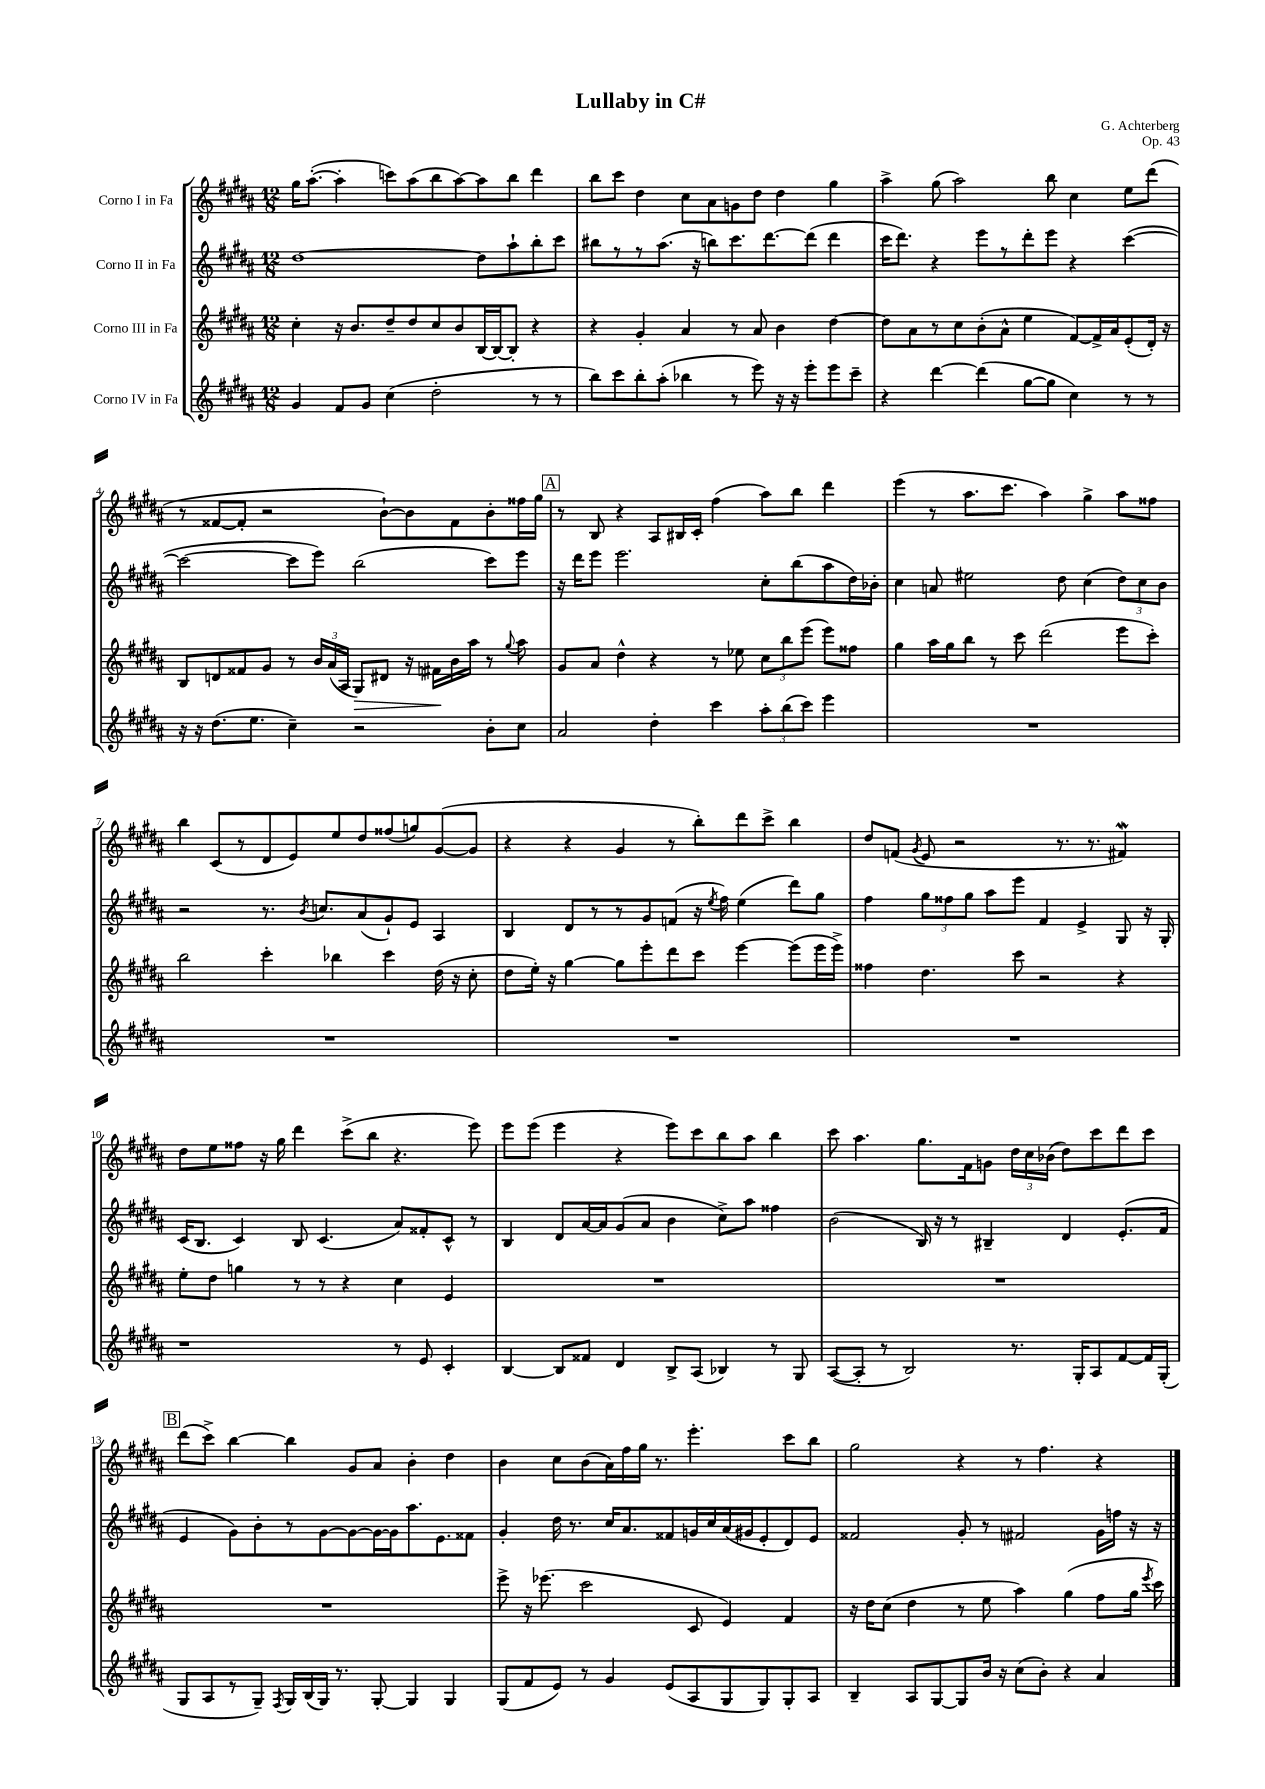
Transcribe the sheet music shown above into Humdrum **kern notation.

**kern	**kern	**kern	**kern
*staff4	*staff3	*staff2	*staff1
*clefG2	*clefG2	*clefG2	*clefG2
*k[f#c#g#d#a#]	*k[f#c#g#d#a#]	*k[f#c#g#d#a#]	*k[f#c#g#d#a#]
*M12/8	*M12/8	*M12/8	*M12/8
4g#	4cc#'	[1dd#	16gg#
.	.	.	([8.aa#'
8f#	16r	.	4aa#']
.	8.b	.	.
8g#	.	.	.
(4cc#	8dd#~	.	8ccc)
.	8dd#	.	(8aa#
2dd#'	8cc#	.	8bb
.	8b	.	[8aa#)
.	[16B	8dd#]	8aa#]
.	16B_	.	.
.	8B']	8aa#`	8bb
8r	4r	8bb'	4ddd#
8r	.	8ccc#	.
=	=	=	=
8bb)	4r	8bb#	8bb
8ccc#	.	8r	8ccc#
8bb'	4g#'	8r	4dd#
(8aa#'	.	(8.aa#	.
4bb-	4a#	.	8cc#
.	.	16r	.
.	.	8bb)	8a#
8r	8r	8.ccc#	8g
8eee)	8a#	.	8dd#
.	.	[8.ddd#	.
16r	4b	.	4dd#
16r	.	.	.
8eee'	.	(8ddd#]	.
8eee	[4dd#	4ddd#	4gg#
8ccc#~	.	.	.
=	=	=	=
4r	8dd#]	16ccc#	4aa#^
.	.	8.ddd#)	.
.	8a#	.	.
[4ddd#	8r	4r	(8gg#
.	8cc#	.	2aa#)
(4ddd#]	(8b'	8eee	.
.	8a#^^	8r	.
[8gg#	4ee	8ddd#'	.
8gg#]	.	8eee	8bb
4cc#)	[8f#)	4r	4cc#
.	16f#^]	.	.
.	16a#	.	.
8r	(8e'	([4ccc#	8ee
8r	16d#')	.	(8ddd#
.	16r	.	.
=	=	=	=
16r	8B	2ccc#_	8r
16r	.	.	.
(8.dd#	8d	.	[8f##
.	8f##	.	8f##']
8.ee	.	.	.
.	8g#	.	2r
4cc#~)	8r	8ccc#]	.
.	24b	8eee)	.
.	(24a#	.	.
.	24A#	.	.
2r	8G#)	(2bb	.
.	8d#	.	[8b`)
.	16r	.	8b]
.	16f#	.	.
.	16b	.	8f##
.	16aa#	.	.
8b'	8r	8ccc#)	8b'
.	8qqgg#	.	.
8cc#	8aa#	8eee	16ff##
.	.	.	16gg#
=	=	=	=
2a#	8g#	16r	8r
.	.	16ddd#	.
.	8a#	8eee	8B
.	4dd#^^	2.eee	4r
4dd#'	4r	.	8A#
.	.	.	16B#
.	.	.	16c#'
4ccc#	8r	.	(4ff#
.	8ee-	.	.
12aa#'	12cc#	8cc#'	8aa#)
(12bb	12bb	.	.
.	.	(8bb	8bb
12ccc#)	(12eee	.	.
4eee	8eee)	8aa#	4ddd#
.	8ff##	16dd#)	.
.	.	16b-'	.
=	=	=	=
1.r	4gg#	4cc#	(4eee
.	16aa#	8a	8r
.	16gg#	.	.
.	8bb	2ee#	8.aa#
.	8r	.	.
.	.	.	8.ccc#
.	8ccc#	.	.
.	(2ddd#	.	4aa#)
.	.	8dd#	.
.	.	(4cc#	4gg#^
.	8eee	12dd#)	8aa#
.	.	12cc#	.
.	8ccc#')	.	8ff##
.	.	12b	.
=	=	=	=
1.r	2bb	2r	4bb
.	.	.	(8c#
.	.	.	8r
.	4ccc#'	8.r	8d#
.	.	.	8e)
.	.	8qb	.
.	.	8.cc	.
.	4bb-	.	8ee
.	.	(8a#	8dd#
.	4ccc#	8g#`)	(8ff##
.	.	8e	8gg)
.	(16dd#	4A#	([8g#
.	16r	.	.
.	8cc#'	.	8g#]
=	=	=	=
1.r	8dd#	4B	4r
.	16ee')	.	.
.	16r	.	.
.	[4gg#	8d#	4r
.	.	8r	.
.	8gg#]	8r	4g#
.	8eee'	8g#	.
.	8ddd#	(8f	8r
.	8ccc#	16r	8bb')
.	.	8qee	.
.	.	16ff#)	.
.	[4eee	(4ee	8ddd#
.	.	.	8ccc#^
.	(8eee]	8ddd#)	4bb
.	16eee	8gg#	.
.	16eee^)	.	.
=	=	=	=
1.r	4ff##	4ff#	8dd#
.	.	.	(8f
.	.	.	8qg#
.	4.dd#	12gg#	8e
.	.	12ff##	.
.	.	.	2r
.	.	12gg#	.
.	.	8aa#	.
.	8ccc#	8eee	.
.	2r	4f#	.
.	.	.	8.r
.	.	4e^	.
.	.	.	8.r
.	4r	8G#	4f#)
.	.	16r	.
.	.	16G#'	.
=	=	=	=
1r	8ee'	(16c#	8dd#
.	.	8.B	.
.	8dd#	.	8ee
.	4gg	4c#)	8ff##
.	.	.	16r
.	.	.	16gg#
.	8r	8B	4ddd#
.	8r	(4.c#	.
.	4r	.	(8ccc#^
.	.	.	8bb
8r	4cc#	8a#)	4.r
8e	.	8f##'	.
4c#'	4e	8c#^^	.
.	.	8r	8eee)
=	=	=	=
[4B	1.r	4B	8eee
.	.	.	(8eee
8B]	.	8d#	4eee
8f##	.	[16a#	.
.	.	16a#]	.
4d#	.	(8g#	4r
.	.	8a#	.
8B^	.	4b	8eee)
(8A#	.	.	8ccc#
4B-)	.	8cc#^)	8bb
.	.	8aa#	8aa#
8r	.	4ff##	4bb
8G#	.	.	.
=	=	=	=
([8A#	1.r	(2b	8ccc#
8A#']	.	.	4.aa#
8r	.	.	.
2B)	.	.	.
.	.	16B)	8.gg#
.	.	16r	.
.	.	8r	.
.	.	.	16f#
.	.	4B#~	8g
8.r	.	.	24dd#
.	.	.	24cc#
.	.	.	(24b-
.	.	4d#	8dd#)
16G#'	.	.	.
8A#	.	.	8ccc#
[8f#	.	(8.e'	8ddd#
16f#]	.	.	8ccc#
(16G#'	.	16f#	.
=	=	=	=
8G#	1.r	4e	(8ddd#
8A#	.	.	8ccc#^)
8r	.	8g#)	[4bb
8G#~)	.	8b'	.
8qF#	.	.	.
16G#	.	8r	4bb]
(16B	.	.	.
16G#)	.	[8g#	.
8.r	.	.	.
.	.	8g#_	8g#
[8G#'	.	16g#_	8a#
.	.	16g#]	.
4G#]	.	8.aa#	4b'
.	.	8.e	.
4G#	.	.	4dd#
.	.	8f##	.
=	=	=	=
(8G#	8eee^	4g#'	4b
8f#	16r	.	.
.	(8.eee-	.	.
8e)	.	16dd#	8cc#
.	.	8.r	.
8r	2ccc#	.	(8b
4g#	.	16cc#	16a#)
.	.	8.a#	16ff#
.	.	.	16gg#
.	.	.	8.r
(8e	.	8f##	.
8A#	8c#	16g	4.eee'
.	.	16cc#	.
8G#	4e)	(16a#	.
.	.	16g#	.
8G#)	.	8e'	.
8G#'	4f#	8d#)	8ccc#
8A#	.	8e	8bb
=	=	=	=
4B~	16r	2f##	2gg#
.	16dd#	.	.
.	(8cc#	.	.
8A#	4dd#	.	.
[8G#	.	.	.
8G#]	8r	8g#'	4r
16b	8ee	8r	.
16r	.	.	.
(8cc#	4aa#)	2f#	8r
8b')	.	.	4.ff#
4r	(4gg#	.	.
4a#	8ff#	16g#	4r
.	.	16ff	.
.	16gg#	16r	.
.	8qeee	.	.
.	16ccc#)	16r	.
==	==	==	==
*-	*-	*-	*-
